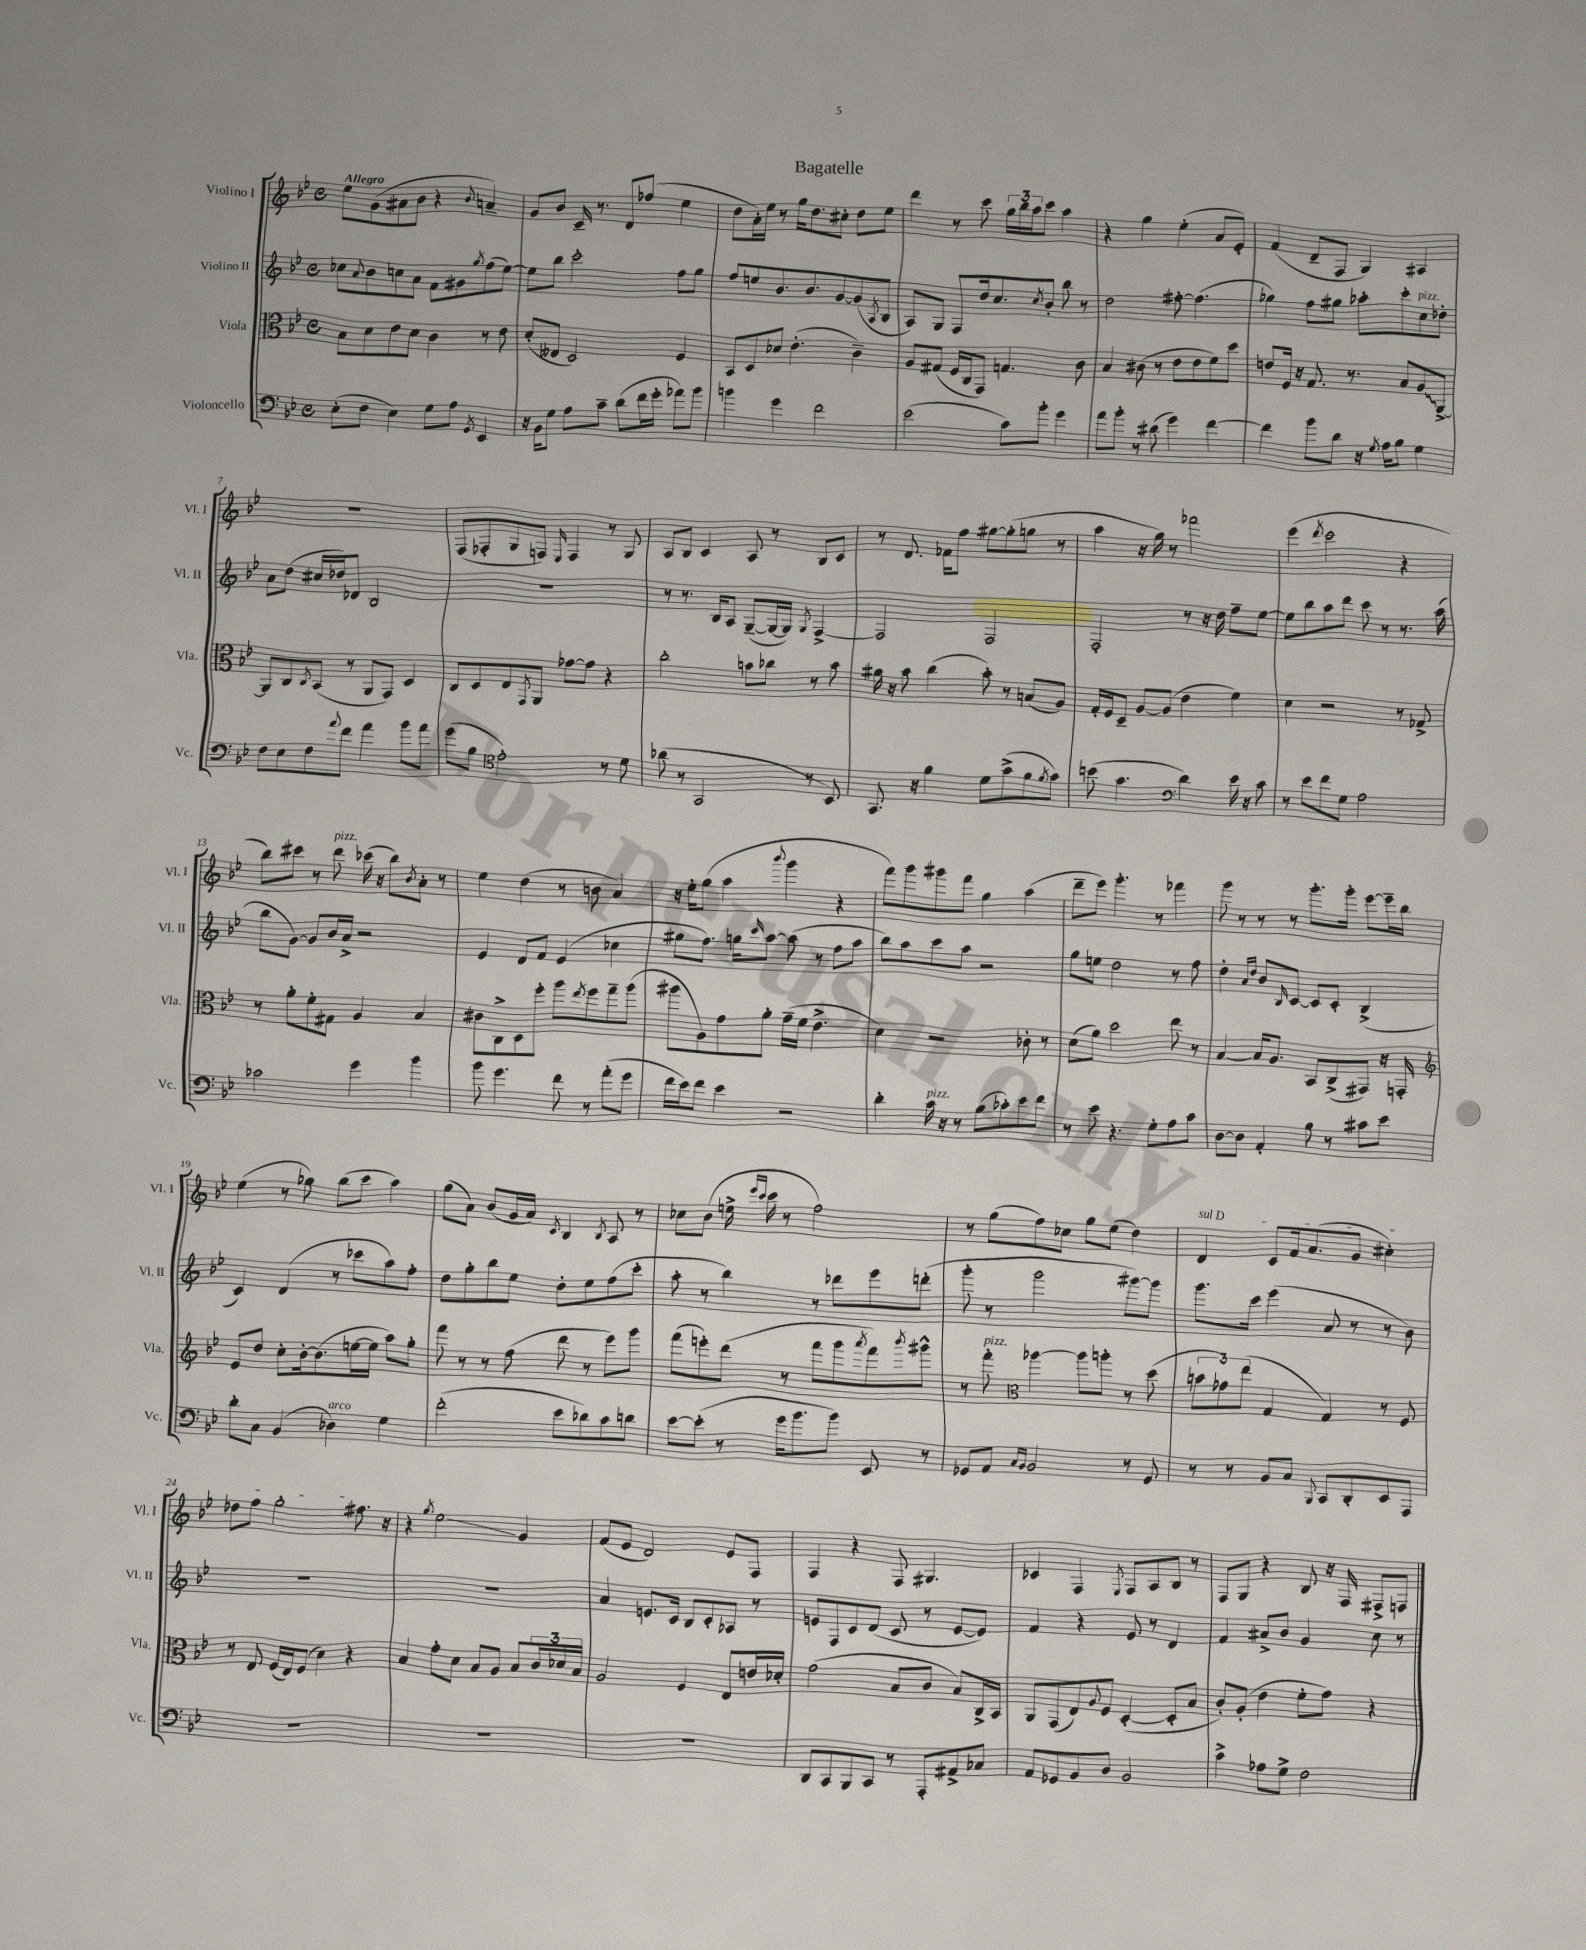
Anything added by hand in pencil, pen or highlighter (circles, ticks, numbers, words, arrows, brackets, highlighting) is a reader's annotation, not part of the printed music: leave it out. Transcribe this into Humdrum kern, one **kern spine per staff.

**kern	**kern	**kern	**kern
*staff4	*staff3	*staff2	*staff1
*clefF4	*clefC3	*clefG2	*clefG2
*k[b-e-]	*k[b-e-]	*k[b-e-]	*k[b-e-]
*M4/4	*M4/4	*M4/4	*M4/4
*met(c)	*met(c)	*met(c)	*met(c)
(8E-'	8B-	8cc-	8ee-
.	.	8qqa	.
8F	8d	8b-	(8g
4E-)	8e-	8cc	8a#
.	8d	8a	8b-
8G	4c	8f	4r
8A	.	8g#	.
8qGG	.	8qgg	8qqb-
4EE-	8r	(8ff	4a~)
.	8e-	[8ee-)	.
=	=	=	=
16r	(8d'	8ee-]	8g
16BB-	.	.	.
8G	8E--	8bb-	8b-
8A	2D)	2ccc'	16c~
.	.	.	8.r
8c~	.	.	.
(8d	.	.	8d
16f	.	.	(8ff-
16g'	.	.	.
8a-)	4F	8ff	4ee-
8b-	.	8gg	.
=	=	=	=
4b	8BB-	8ff	8dd
.	8D	8ee	16a')
.	.	.	16ee-
4g	8d-	8.b-	8r
.	(4.e-'	.	16gg
.	.	8.b-	8.dd
2f	.	.	.
.	.	[8g	8cc#'
.	4c~)	(8g]	8dd
.	.	8qA	.
.	.	8B-	8ee-
=	=	=	=
(2e-	8A	8A)	4ddd
.	(8G#	8G	.
.	16F	8F	8r
.	16C	.	.
.	8GG)	16dd	8ccc
.	.	8.cc	.
8c)	4.G	.	24gg
.	.	.	24bb-
.	.	.	24aa
.	.	8qcc	.
8b-'	.	8b-'	8ccc
4g	.	8bb-	4aa
.	8c	8r	.
=	=	=	=
8a	4B-	2dd	4r
8b-'	.	.	.
8r	(8c#	.	4gg
(8d#	8r	.	.
4g)	8e-	[8ff#'	(4ee-'
.	8e-	(4.ff#]	.
[4f	8f)	.	8a
.	8dd	.	8e-')
=	=	=	=
4f]	8e	4gg-)	(4f
.	16F	.	.
.	16r	.	.
8b-	8.G	8ff	8d~
8d	.	8gg#	8F
.	8.r	.	.
16r	.	8aa-'	4G)
8qG	.	.	.
16A	.	.	.
8B-	8B-	8ccc'	.
4G	8A	8cc	4A#
.	[8AA^	8dd-'	.
=	=	=	=
8F	8AA]	8a	1r
8E-	8C	(8dd	.
.	8qC	.	.
8F	(8BB-	16cc#	.
.	.	16dd-)	.
8qqa	.	.	.
8f	8r	8d-	.
4a	8AA	2B-	.
.	8GG)	.	.
8b-	4D	.	.
8a	.	.	.
=	=	=	=
(8g	8C	1r	(8F
8B-	8D	.	8F-'
*clefC4	*	*	*
2e-')	8E-	.	8G
.	8qGG	.	.
.	8AA	.	8F)
.	.	.	16qqE-
.	[8g-	.	4F
.	8g-]	.	.
8r	4r	.	8r
8d	.	.	8G
=	=	=	=
(8a-	2cc'	8r	8A
8r	.	8.r	8B-
2GG	.	.	4c
.	.	16B-	.
.	.	8A	.
.	8b	([8G~	8A
.	8cc-	16G_	8r
.	.	16G])	.
.	.	8qG	.
8r	8r	[4F^	8B-
8BB-)	8b	.	8c
=	=	=	=
8.GG	16a#	2F]	8r
.	16r	.	.
.	8b-	.	8.d
16r	.	.	.
4f	(4cc	.	.
.	.	.	16f-
.	.	.	8ff
8d	8b-')	2F	[8gg#
(8g^	8r	.	(8gg#']
8f	(8B	.	8gg
8qf	.	.	.
8g)	8A)	.	8r
=	=	=	=
(8b	16G'	2F'	4aa
.	16F	.	.
4.g	8D~	.	.
.	[8A	.	16r
.	.	.	16gg)
.	(8A]	.	8r
*clefF4	*	*	*
4d)	4e-	8r	2fff-
.	.	16r	.
.	.	16dd	.
16e-	4f)	8ff~	.
16r	.	.	.
8c	.	[8ee-	.
=	=	=	=
8r	4d	8ee-]	(4eee-
8e-	.	8bb-	.
.	.	.	8qddd
8f	2r	8aa	2ccc
8G	.	8ddd	.
2A	.	8ccc	.
.	.	8r	.
.	8r	8.r	4r
.	8G-^	.	.
.	.	(16aa	.
=	=	=	=
2c-	8r	8bb-	8bb-)
.	8a'	[8g)	8ccc#
.	8f'	8g]	8r
.	8G#	16b-	8ddd
.	.	16a^	.
4g	4A	2r	(16ccc-
.	.	.	16r
.	.	.	8bb-)
.	.	.	8qb-
4b-	4B-	.	8a'
.	.	.	8r
=	=	=	=
8b-	8c#	4e-	4ee-
4.g	8C^	.	.
.	8D	8d	(4dd
.	8ff'	8f	.
8f	8aa	(4e-	8r
.	8qee-	.	.
8r	8ff	.	8b
(8a'	8gg~	4cc-	4a)
8g	(8aa	.	.
=	=	=	=
16f	8aa#	8gg#	16r
16e-)	.	.	16ee-'
8f	8A)	8.ff)	(8gg
4e-	8g	.	4aa
.	.	16gg	.
.	.	16qqccc	.
.	8a'	[8aa	.
.	.	.	8qqbbb-
2r	(16g~	(8aa]	4ggg
.	16f	.	.
.	4.e-^	8r	.
.	.	8ff	4r
.	.	8aa	.
=	=	=	=
4d'	4d)	8bb-)	8fff)
.	.	8aa	8ggg
16c	2r	8ccc	8ggg#
16r	.	.	.
8r	.	8aa	8fff
(8B-	.	2r	4gg
8c-')	.	.	.
8e-	8c-'	.	(4aa
8f	8r	.	.
=	=	=	=
8r	(8d	8gg	8ddd~
8e-	8a)	8ee	8eee-)
4.r	2dd	2dd	4.ggg'
8G'	.	.	8r
8A	8ee-	8r	4fff-
8c	8r	8ff	.
=	=	=	=
[8D	[4B-	4dd'	8ggg
8D]	.	.	8r
.	.	16qqa	.
.	.	16qqdd	.
4AA'	16B-]	8b-	8r
.	8.A	.	.
.	.	16qqB-	.
.	.	[8c	8r
8B-	8BB-	8c]	8.ggg'
8r	(8C^	8c'	.
.	.	.	16ggg'
8c#	8GG#)	(4B-^	[8eee-
8e-	16r	.	16eee-~]
.	16GG'	.	16bb-
=	=	=	=
*	*clefG2	*	*
8d'	8e-	4c)	(4ee-
8C	8dd	.	.
(4BB-	8cc'	(4d	8r
.	[16b-'	.	8gg-)
.	(8.b-]	.	.
4D-)	.	8r	(8bb-
.	[16ee	8ccc-	8ccc
.	16ee]	.	.
4G	8aa)	8aa)	4aa)
.	8gg'	8ff'	.
=	=	=	=
(2f'	8fff	8dd	(8gg
.	8r	8gg'	8a)
.	8r	8bb-	(8b-
.	(8ff	8ee-	16g
.	.	.	16a)
.	.	.	8qc
8e-	8ddd	8dd'	4B-
8d-)	8r	8ee-	.
.	.	.	8qB-
8c	8eee-)	(8ff	8A
8d	8ggg	8ccc'	8r
=	=	=	=
[8e-	(8fff	8aa'	8cc-
(8e-']	8eee')	8r	(8b-
8r	(8ddd	4bb-)	16ee^
.	.	.	16qqeee-
.	.	.	16qqccc
.	.	.	16ccc
16g	8r	.	8r
8.b-	.	.	.
.	8fff	8r	2ff)
8b-)	8ggg	8ddd-	.
.	8qaaa	.	.
8EE-	8fff)	8eee-	.
.	8qbbb-	.	.
8r	8ggg#^^	(8ddd'	.
=	=	=	=
8GG-	8r	8ggg'	8r
8AA	8fff'	8r	(8gg
*	*clefC3	*	*
16qqC	.	.	.
16qqBB-	.	.	.
2BB-	[4aa-	2ggg	8ff)
.	.	.	8cc-
.	8aa-]	.	8gg
.	8aa'	.	(8ee-
8r	8r	[8ggg#)	4dd)
8GG-	(8dd	8ggg#]	.
=	=	=	=
8r	12b	8.ggg	4d
.	12g-)	.	.
8r	.	.	.
.	(12ee-	.	.
.	.	16ccc	.
8BB-	4G	(4eee-	8c
8C	.	.	16f
.	.	.	(8.a
8qqBBB-	.	.	.
8CC	4G)	8a	.
8DD'	.	8r	8g
8EE-	8r	8r	4cc#')
8AAA	8F	8b-)	.
=	=	=	=
1r	8r	1r	8dd-
.	8E-	.	8ff
.	(16F	.	2gg'
.	16E-)	.	.
.	(8F	.	.
.	4d)	.	.
.	4r	.	8.ff#
.	.	.	16r
=	=	=	=
1r	4B-	1r	4r
.	.	.	8qgg
.	8g'	.	2ee-
.	8d	.	.
.	8B-	.	.
.	8A	.	.
.	8B-	.	4g
.	24c	.	.
.	24d-	.	.
.	24B-	.	.
=	=	=	=
1r	2A	4a	(8f
.	.	.	8e-
.	.	8.e	2d)
.	.	16c	.
.	4F	8B-	.
.	.	8c'	.
.	8E-	8A-	8e-
.	16e	8r	8F
.	16d-'	.	.
=	=	=	=
8DD	(2g	8e	4F
8CC	.	8F	.
8BBB-	.	8c	4r
8CC	.	(8d	.
8r	8B-	8c	8F
8AAA'	8c	8r	4.G#
8AA#^	8B-)	[8e	.
8C-	16C^	8e])	.
.	16BB-	.	.
=	=	=	=
8AA	8AA	4f	4c-
8GG-	(8GG	.	.
8BB-	8E-)	4r	4F
.	8qqA	.	.
8D	8F	.	.
.	.	.	8qE-
2BB-	([4D'	8e-	8F
.	.	8r	8A
.	8D']	4d	8B-
.	8B-	.	8r
=	=	=	=
4c^	8c')	4f	8F
.	(8A'	.	8G
8A-	4e-	8a#^	4r
8G^	.	8b-	.
2F	8f'	4g	8B-
.	8g)	.	16r
.	.	.	16F
.	4r	8cc	8F#^
.	.	8r	8F
==	==	==	==
*-	*-	*-	*-
